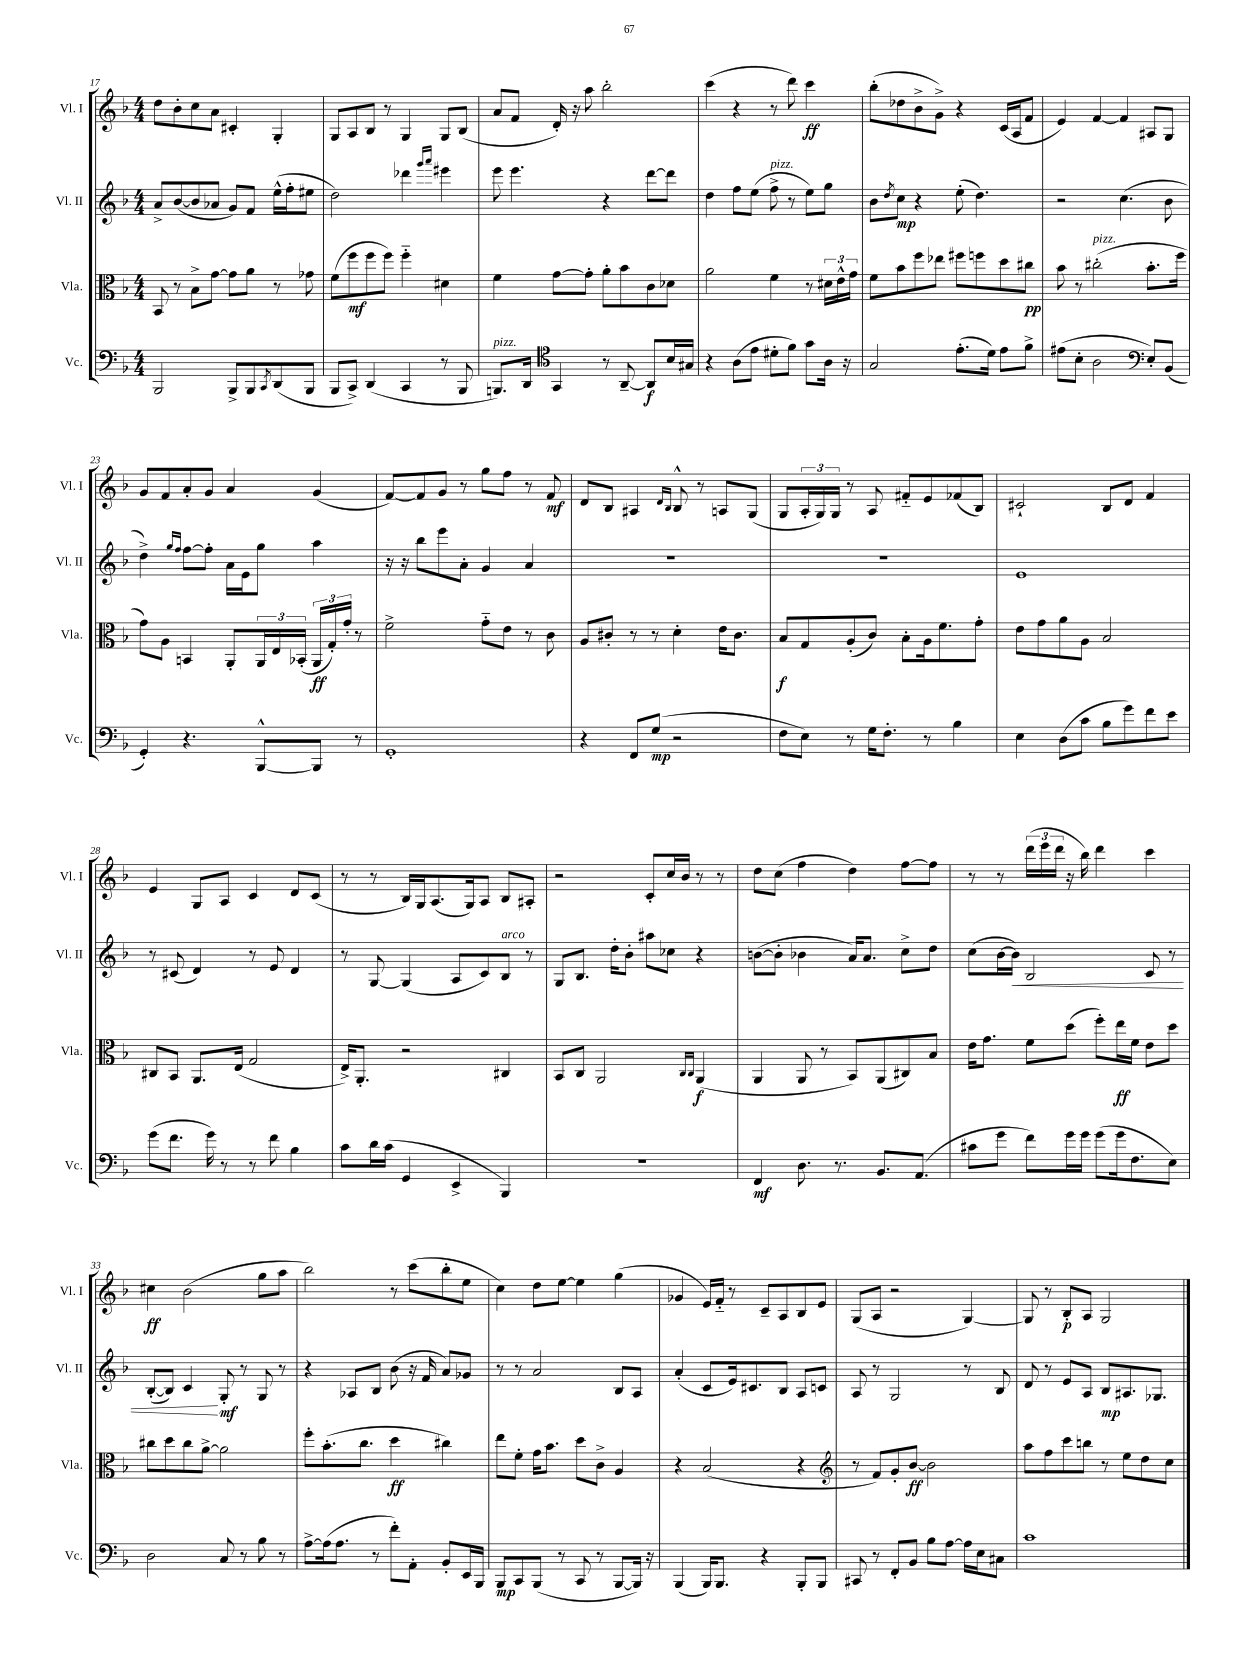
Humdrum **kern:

**kern	**kern	**kern	**kern
*staff4	*staff3	*staff2	*staff1
*clefF4	*clefC3	*clefG2	*clefG2
*k[b-]	*k[b-]	*k[b-]	*k[b-]
*M4/4	*M4/4	*M4/4	*M4/4
2BBB-	8BB-	8a^	8dd
.	8r	([8b-	8b-'
.	8B-^	8b-]	8cc
.	[8g	8a-	8a
8BBB-^	8g]	8g)	4c#'
8BBB-	8a	8f	.
8qCC	.	.	.
(8DD	8r	(16ee^^	4G'
.	.	16ff'	.
8BBB-	8g-	8ee#	.
=	=	=	=
8BBB-	(8f	2dd)	8G
8CC^)	8ff	.	8A
(4DD	8ff	.	8B-
.	8ff)	.	8r
4CC	4ff'~	4ddd-	4G
.	.	16qqggg	.
.	.	16qqaaa	.
8r	4d#	4eee#	8G
8BBB-	.	.	(8B-
=	=	=	=
8.BBB)	4f	8eee	8a
.	.	4.eee	8f
16DD	.	.	.
*clefC4	*	*	*
4GG	[8g	.	16d')
.	.	.	16r
.	8g']	.	8aa
8r	8a'	4r	2bb-'
[8AA~	8b-	.	.
8AA]	8c	[8ddd	.
16B-	8d-	8ddd]	.
16G#	.	.	.
=	=	=	=
4r	2a	4dd	(4ccc
(8A	.	8ff	4r
8e	.	(8ee	.
8d#'	4f	8ff^	8r
8f)	.	8r	8ddd)
8g	8r	8ee)	4ccc
16A	24d#	8gg	.
.	24e^^	.	.
16r	.	.	.
.	24g	.	.
=	=	=	=
2G	8f	8b-	(8bb-'
.	.	8qdd	.
.	8b-	8cc	8dd-
.	8ff	4r	8b-^
.	8ee-	.	8g^)
(8.e'	8ff#	(8ee'	4r
.	8ff	4.dd)	.
16d)	.	.	.
8e	8dd	.	(16c
.	.	.	16A
8f^	8cc#	.	8f
=	=	=	=
(8e#	8b-	2r	4e)
8B-'	8r	.	.
2A	(2cc#'	.	[4f
.	.	(4.cc	4f]
*clefF4	*	*	*
8E')	8.b-'	.	8A#
(8BB-	.	8b-	8G
.	16ff	.	.
=	=	=	=
4GG')	8g)	4dd^)	8g
.	8A	.	8f
.	.	16qqgg	.
.	.	16qqff	.
4.r	4BB	[8ff	8a'
.	.	8ff']	8g
.	8AA'	16a	4a
.	.	16e	.
[8BBB-^^	24AA	8gg	.
.	24E	.	.
.	(24BB-'	.	.
8BBB-]	24AA	4aa	(4g
.	24G')	.	.
.	24g'	.	.
8r	8r	.	.
=	=	=	=
1GG'	2f^	16r	[8f)
.	.	16r	.
.	.	8bb-	8f]
.	.	8eee	8g
.	.	8a'	8r
.	8g'~	4g	8gg
.	8e	.	8ff
.	8r	4a	8r
.	8c	.	8f
=	=	=	=
4r	8A	1r	8d
.	8c#'	.	8B-
8FF	8r	.	4A#
(8G	8r	.	.
.	.	.	16qqd
.	.	.	16qqB-
2r	4d'	.	8B-^^
.	.	.	8r
.	16e	.	8A
.	8.c#	.	.
.	.	.	(8G
=	=	=	=
8F	8B-	1r	8G
8E)	8G	.	24A'
.	.	.	24G)
.	.	.	24G
8r	(8A'	.	8r
16G	8c)	.	8A
8.F'	.	.	.
.	8B-'	.	8f#'~
8r	16A	.	8e
.	8.f	.	.
4B-	.	.	(8f-
.	8g'	.	8B-)
=	=	=	=
4E	8e	1e	2c#`
.	8g	.	.
(8D	8a	.	.
8c	8A	.	.
8B-	2B-	.	8B-
8g)	.	.	8d
8f	.	.	4f
8e	.	.	.
=	=	=	=
(8g	8C#	8r	4e
8.f	8BB-	(8c#	.
.	8.AA	4d)	8G
16g)	.	.	.
8r	.	.	8A
.	(16E	.	.
8r	2G	8r	4c
8f	.	8e	.
4B-	.	4d	8d
.	.	.	(8c
=	=	=	=
8c	16E^)	8r	8r
.	8.AA'	.	.
16d	.	[8G	8r
(16c	.	.	.
4GG	2r	(4G]	16B-)
.	.	.	16G
.	.	.	(8.A
4EE^	.	8A	.
.	.	.	16G)
.	.	8c)	8A
4BBB-)	4C#	8B-	8B-
.	.	8r	8A#'
=	=	=	=
1r	8BB-	8G	2r
.	8C	8.B-	.
.	2AA	.	.
.	.	16dd'	.
.	.	8b-'	.
.	.	8aa#	8c'
.	.	8cc-	16cc
.	.	.	16b-
.	16qqC	.	.
.	16qqC	.	.
.	(4AA	4r	8r
.	.	.	8r
=	=	=	=
4FF	4AA	([8b	8dd
.	.	8b']	(8cc
8.D	8AA	4b-	4ff
.	8r	.	.
8.r	.	.	.
.	8BB-)	16a)	4dd)
.	.	8.a	.
8.BB-	(8AA	.	.
.	8C#)	8cc^	[8ff
(8.AA	.	.	.
.	8B-	8dd	8ff]
=	=	=	=
8c#	16e	(8cc	8r
.	8.g	.	.
8g	.	[16b-	8r
.	.	16b-])	.
8f)	8f	2B-	(24ddd
.	.	.	24eee
.	.	.	24ddd
16g	(8dd	.	16r
16g	.	.	16bb-)
(8g	8ff')	.	4ddd
16g	16ee	.	.
8.F	16f	.	.
.	8e	8c	4ccc
8E)	8dd	8r	.
=	=	=	=
2D	8cc#	([8B-'	4cc#
.	8dd	8B-])	.
.	8cc#	4c	(2b-
.	[8a^	.	.
8C	2a]	8G'	.
8r	.	8r	.
8B-	.	8G	8gg
8r	.	8r	8aa
=	=	=	=
[8A^	8ff'	4r	2bb-)
(16A]	(8.b-'	.	.
8.A	.	.	.
.	.	8A-	.
.	8.cc	.	.
8r	.	8B-	.
8f')	4dd	(8b-	8r
8AA'	.	16r	(8ccc
.	.	16f	.
8BB-'	4cc#)	8a)	8bb-'
16EE	.	8g-	8ee
16BBB-	.	.	.
=	=	=	=
8BBB-	8ee	8r	4cc)
8CC	8f'	8r	.
(8BBB-	16g	2a	8dd
.	8.b-	.	.
8r	.	.	[8ee
8CC	8dd	.	4ee]
8r	8c^	.	.
[8BBB-	4A	8B-	(4gg
16BBB-])	.	8A	.
16r	.	.	.
=	=	=	=
(4BBB-	4r	(4a'	4g-
16BBB-)	(2B-	8c	16e)
8.BBB-	.	.	16f'~
.	.	16e)	8r
.	.	8.c#	.
4r	.	.	8c~
.	.	8B-	8A
8BBB-'	4r	8A	8B-
8BBB-	.	8c	8e
=	=	=	=
*	*clefG2	*	*
8CC#	8r	8A	(8G
8r	8f)	8r	8A
8FF'	8g'	2G	2r
8BB-	[8b-	.	.
8B-	2b-]	.	.
[8A	.	.	.
16A]	.	8r	[4G)
16E	.	.	.
8C#	.	8B-	.
=	=	=	=
1c	8aa	8d	8G]
.	8ff	8r	8r
.	8ccc	8e	8B-'
.	8bb	8A	8A
.	8r	8B-	2G
.	8ee	8.A#	.
.	8dd	.	.
.	.	8.G-	.
.	8cc	.	.
==	==	==	==
*-	*-	*-	*-
